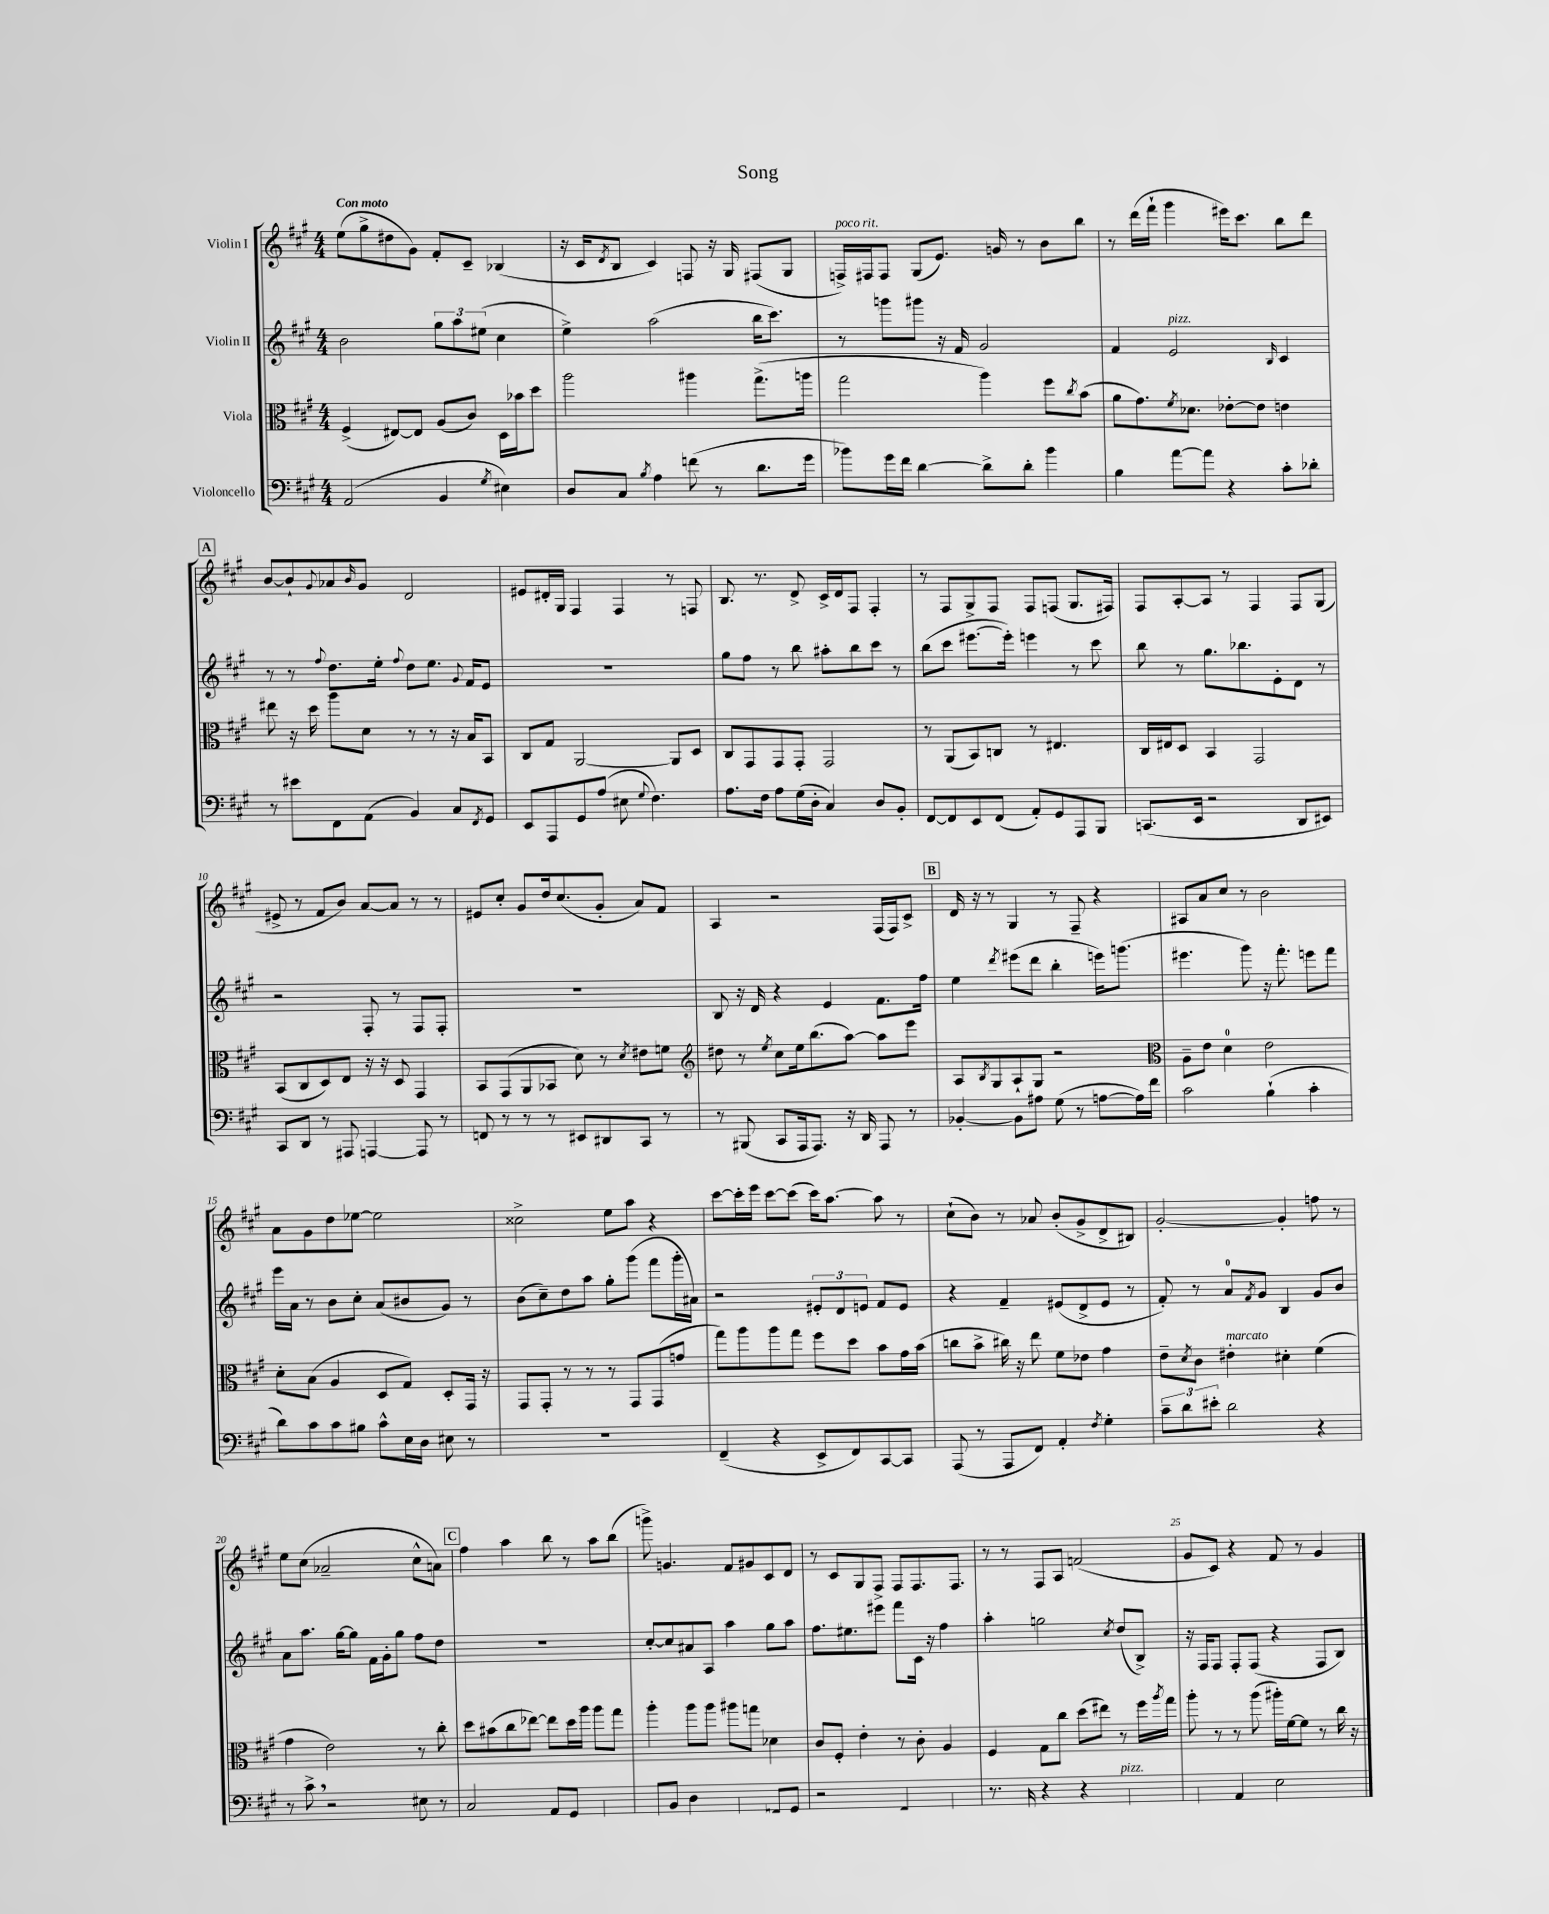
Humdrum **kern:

**kern	**kern	**kern	**kern
*staff4	*staff3	*staff2	*staff1
*clefF4	*clefC3	*clefG2	*clefG2
*k[f#c#g#]	*k[f#c#g#]	*k[f#c#g#]	*k[f#c#g#]
*M4/4	*M4/4	*M4/4	*M4/4
(2AA	(4F#^	2b	(8ee
.	.	.	8gg#^
.	[8E#)	.	8dd#
.	8E#]	.	8g#)
4BB	(8A	12gg#	8f#'
.	.	12aa	.
.	8c#)	.	8c#~
.	.	(12ee#	.
8qG#	.	.	.
4E#)	16D	4cc#	(4B-
.	16b-	.	.
.	8dd	.	.
=	=	=	=
8D	2aa	4ee^)	16r
.	.	.	16c#
.	.	.	8qd
8C#	.	.	8B
8qB	.	.	.
4A	.	(2aa	4c#)
(8f	4aa#	.	8F
8r	.	.	16r
.	.	.	16G#
8.d	(8.gg#^	16bb	(8F#
.	.	8.ccc#)	.
.	.	.	8G#
16g#	16aa	.	.
=	=	=	=
8b-)	2gg#	8r	16F^)
.	.	.	16F#
16g#	.	8ggg	8F#
16f#	.	.	.
[4d	.	8ggg#	(8G#
.	.	16r	8.e)
.	.	16f#	.
8d^]	4aa)	2g#	.
.	.	.	16g
8d'	.	.	8r
4b-	8ff#	.	8b
.	8qcc#	.	.
.	(8b	.	8bb
=	=	=	=
4B	8a	4f#	8r
.	8.g#)	.	(16ddd
.	.	.	16fff#`
[8a	.	2e	4ggg#
.	8qf#	.	.
.	8.d-	.	.
8a]	.	.	.
4r	[8e-'	.	16eee#)
.	.	.	8.ccc#
.	8e-]	.	.
.	.	16qqB	.
8c#'	4e	4c#	8bb
8d-'	.	.	8ddd
=	=	=	=
8r	8ee#	8r	[8b
8e#	16r	8r	8b`]
.	16dd	.	.
.	.	8qqff#	8qqg#
8FF#	8aa	8.dd	8a-
.	.	.	16qqb
(8AA	8d	.	8g#
.	.	16ee'	.
.	.	8qqff#	.
4BB)	8r	8dd	2d
.	8r	8.ee	.
8C#	16r	.	.
.	.	8qqg#	.
.	16B	16f#	.
8qFF#	.	.	.
8GG#	8BB	8e	.
=	=	=	=
8EE	8C#	1r	8e#
8AAA	8G#	.	16d#'
.	.	.	16G#
8GG#	[2AA	.	4F#
(8A	.	.	.
8E#	.	.	4F#
8qqG#	.	.	.
4.F#)	.	.	.
.	8AA]	.	8r
.	8D	.	8F
=	=	=	=
8.A	8C#	8gg#	8.B
.	8GG#	8ff#	.
16F#	.	.	8.r
8A	8GG#	8r	.
(16G#	8GG#'	8bb	8d^
16D'	.	.	.
4C#)	2GG#	8aa#'	16c#^
.	.	.	16d
.	.	8bb	8F#
8D	.	8ccc#	4F#'
8BB'	.	8r	.
=	=	=	=
[8FF#	8r	(8bb	8r
8FF#]	(8AA	8ccc#	8F#
8EE	8BB)	[8.eee#	8G#^
(8FF#	8C	.	8F#
.	.	16eee#'])	.
8AA')	8r	4eee	8F#
8GG#	4.E#	.	(8F
8AAA	.	8r	8.G#
8BBB	.	8ccc#	.
.	.	.	16F#)
=	=	=	=
(8.CC	16C#	8bb	8F#
.	16E#	.	.
.	8D	8r	[8A'
16EE	.	.	.
2r	4BB	8.gg#	8A]
.	.	.	8r
.	.	8.bb-	.
.	2GG#	.	4F#
.	.	8e'	.
8DD	.	8d	8F#
8EE#)	.	8r	(8G#
=	=	=	=
8CC#	(8BB	2r	8e#^
8DD	8C#	.	8r
8r	8D)	.	8f#
8AAA#	8E	.	8b)
[4AAA	16r	8F#'	[8a
.	16r	.	.
.	8D	8r	8a]
8AAA]	4GG#	8F#	8r
8r	.	8F#'	8r
=	=	=	=
8FF	8BB	1r	8e#
8r	(8GG#	.	8cc#'
8r	8AA	.	8g#
8r	8BB-	.	16dd
.	.	.	(8.cc#
8EE#	8d)	.	.
8DD#	8r	.	8g#'
.	8qd	.	.
8CC#	8e#	.	8a)
8r	8f	.	8f#
=	=	=	=
*	*clefG2	*	*
8r	8dd#	8B	4A
(8BBB#	8r	16r	.
.	.	16d	.
.	8qee	.	.
8CC#	8cc#	4r	2r
16AAA	16ee	.	.
8.AAA)	(8.bb	.	.
.	.	4e	.
16r	[8aa)	.	.
16DD	.	.	.
8AAA	8aa]	8.f#	(16F#
.	.	.	16F#)
8r	8eee	.	8c#^
.	.	16ff#	.
=	=	=	=
[4BB-'	8A	4ee	16d
.	.	.	16r
.	8qB	.	.
.	8G#	.	8r
.	.	8qddd	.
8BB-]	8A`	(8eee#	4G#
8A#	8G#	8ddd	.
(8G#	2r	4bb'	8r
8r	.	.	8F#~
[8A	.	16eee)	4r
.	.	(8.ggg	.
16A])	.	.	.
16f#	.	.	.
=	=	=	=
*	*clefC3	*	*
2c#	8A~	4.eee#	8A#
.	8e	.	8a
.	4d	.	8cc#
.	.	8ggg#)	8r
(4B`	2e	16r	2b
.	.	8.fff#'	.
4c#'	.	8eee	.
.	.	8fff#	.
=	=	=	=
8d)	8d'	16eee	8a
.	.	16a	.
8c#	(8B	8r	8g#
8c#	4A	8b	8dd
8B#	.	8cc#'	[8ee-
8c#^^	8D	(8a	2ee-]
16E	8G#)	8b#	.
16D	.	.	.
8E#	8D'	8g#)	.
8r	16GG#	8r	.
.	16r	.	.
=	=	=	=
1r	8GG#	(8b	2cc##^
.	8GG#'	8cc#~)	.
.	8r	8dd	.
.	8r	8aa	.
.	8r	8gg#'	8ee
.	8GG#	(8ggg#	8aa
.	(8GG#	8fff#	4r
.	8g	16ggg#'	.
.	.	16a#)	.
=	=	=	=
(4FF#~	8gg#)	2r	[8ccc#
.	8aa	.	16ccc#']
.	.	.	16eee
4r	8aa	.	[8ccc#
.	8gg#	.	(8ccc#]
8EE^	8ff#	12e#'	16ccc#)
.	.	.	[8.aa
.	.	12d	.
8FF#)	8dd	.	.
.	.	12e	.
[8CC#	8b	8f#	8aa]
8CC#]	16g#	8e	8r
.	(16b	.	.
=	=	=	=
(8AAA	8cc	4r	(8cc#`
8r	8b^	.	8b)
8AAA	16cc#)	4f#~	8r
.	16r	.	.
8FF#)	8ee	.	8a-
4AA'	8f#	(8e#	(8b'
.	8e-	8d^	8g#^
8qF#	.	.	.
4G#'	4g#	8e#	8d^
.	.	8r	8B#)
=	=	=	=
12c#~	8e~	8f#')	[2g#'
12d	.	.	.
.	8qd	.	.
.	8c#	8r	.
12e#'	.	.	.
2d	4e#'	8a	.
.	.	8qf#	.
.	.	8g#	.
.	4d#'	4B	4g#']
4r	(4f#	8g#	8ff
.	.	8b	8r
=	=	=	=
8r	4g#	8a	8ee
8c#^	.	8.aa	(8cc#
2r	2e)	.	2a-~
.	.	[16gg#	.
.	.	8gg#]	.
.	.	16f#	.
.	.	16g#'	.
.	.	8gg#	.
8E#	8r	8ff#	8cc#^^
8r	8cc#'	8dd	8a)
=	=	=	=
2C#	8dd	1r	4ff#
.	(8b#	.	.
.	8cc#	.	4aa
.	[8ee-)	.	.
8AA	8ee-]	.	8bb
(8GG#	16dd	.	8r
.	16aa	.	.
4BBB	8aa	.	8aa
.	8gg#	.	(8bb
=	=	=	=
8CC#)	4aa'	[8cc#'	8ggg^)
8BB	.	8cc#]	4.g
4D	8aa	8a#	.
.	8aa	8A	.
4DD	8aa#	4aa	8f#
.	8gg	.	8g#
(8FF	4d-	8gg#	8c#
8GG#	.	8aa	8d
=	=	=	=
2r	8c#	8.ff#	8r
.	8F#'	.	8c#
.	.	8.ee#	.
.	4e'	.	8G#
.	.	8eee#	8F#^
4FF#	8r	8fff#	8F#
.	8c#'	16c#	8.F#
.	.	16r	.
4DD)	4A	4ff#	.
.	.	.	8.F#
=	=	=	=
8.r	4F#	4aa'	8r
.	.	.	8r
16DD	.	.	.
4r	8G#	2gg	8F#
.	8cc#	.	8A
4r	(8dd	.	(2f
.	8ee#)	.	.
.	.	8qcc#	.
4CC#	8r	(8dd	.
.	16ff#	8B^)	.
.	8qaa	.	.
.	16gg#	.	.
=	=	=	=
4DD	8aa'	16r	8g#
.	.	16F#	.
.	8r	8F#	8c#)
4AA	8r	8F#'	4r
.	(8aa	(8F#	.
2E	16aa#')	4r	8f#
.	[16f#	.	.
.	8f#]	.	8r
.	8r	8F#	4g#
.	16cc#	8B)	.
.	16r	.	.
==	==	==	==
*-	*-	*-	*-
